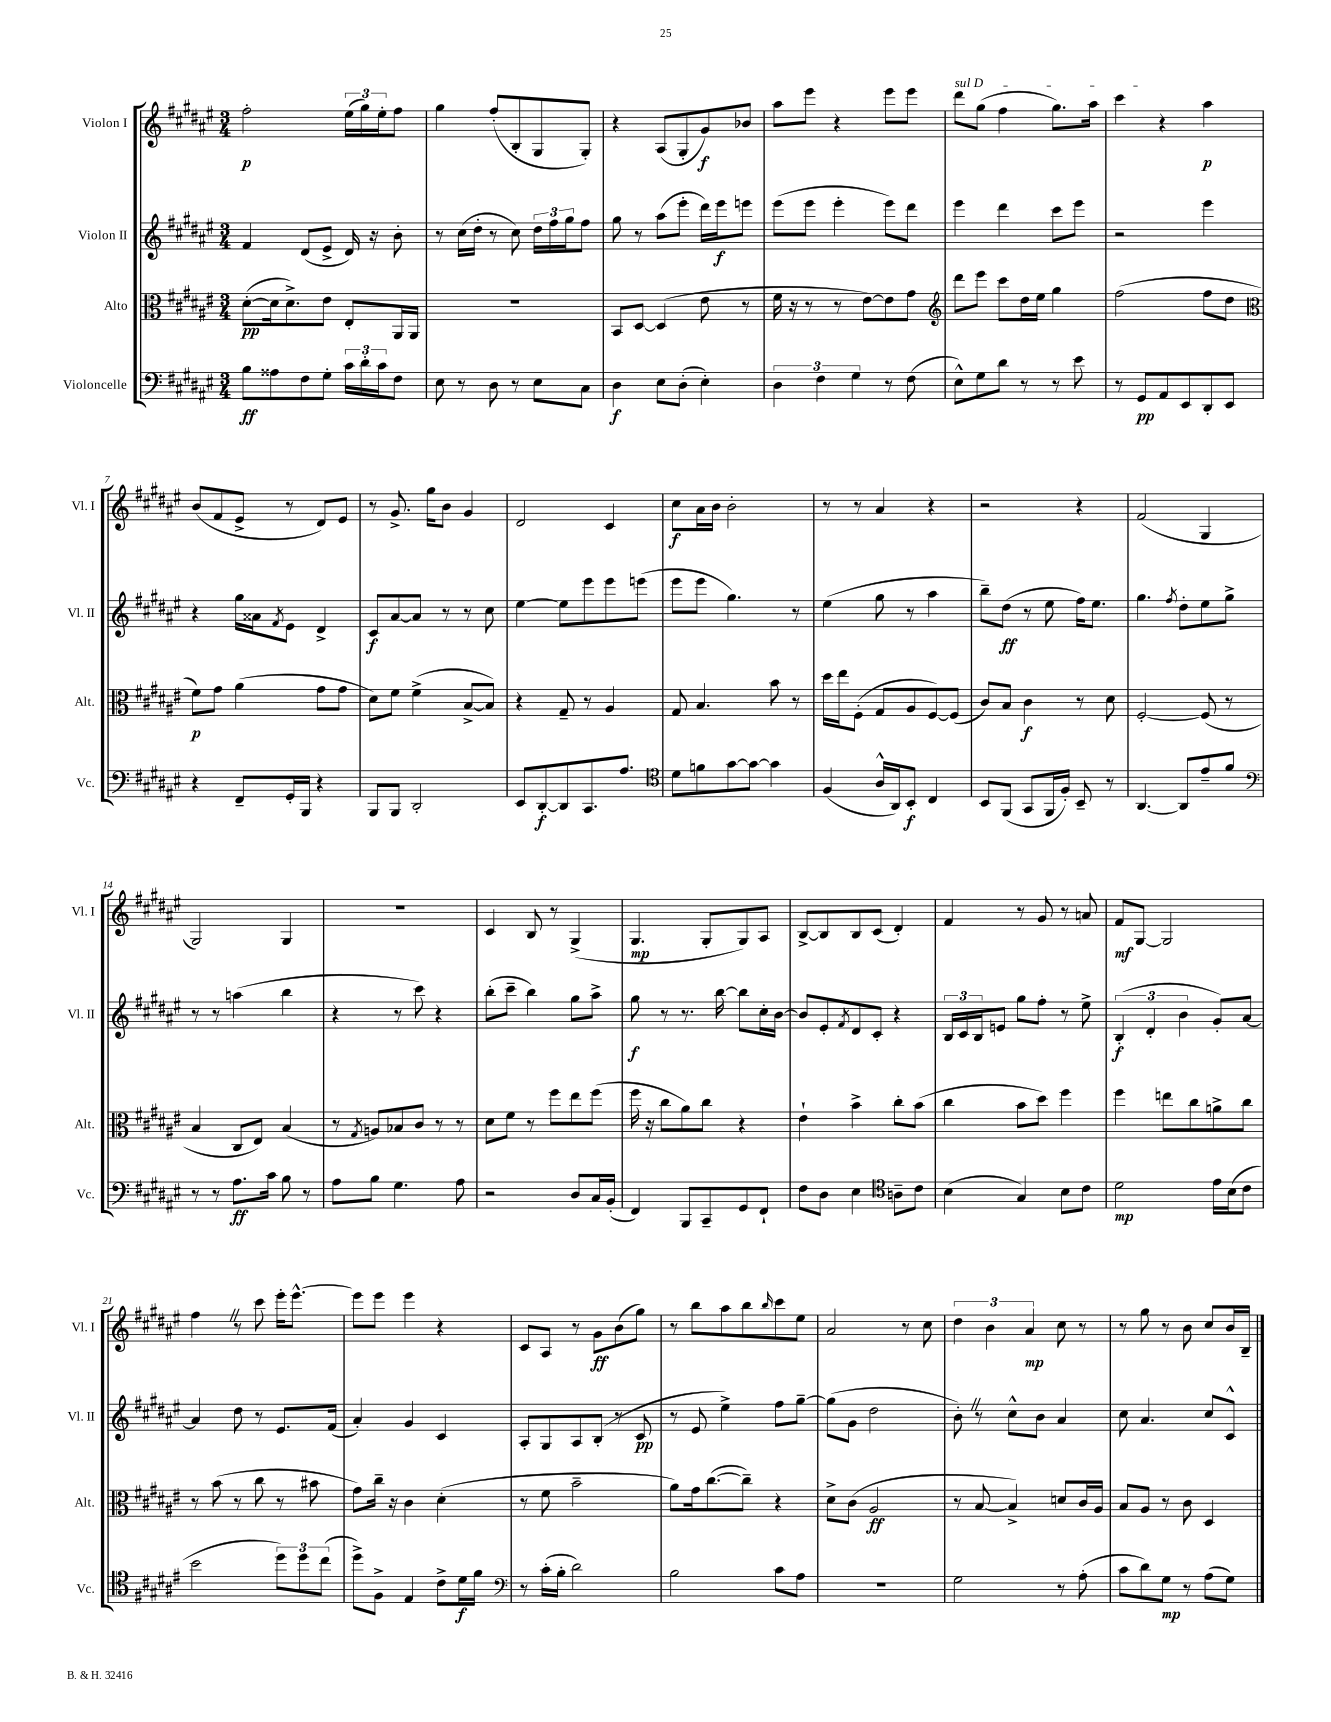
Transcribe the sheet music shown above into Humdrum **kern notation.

**kern	**kern	**kern	**kern
*staff4	*staff3	*staff2	*staff1
*clefF4	*clefC3	*clefG2	*clefG2
*k[f#c#g#d#a#e#]	*k[f#c#g#d#a#e#]	*k[f#c#g#d#a#e#]	*k[f#c#g#d#a#e#]
*M3/4	*M3/4	*M3/4	*M3/4
8B	([8d#'	4f#	2ff#'
8A##	16d#]	.	.
.	8.d#^)	.	.
8F#	.	(8d#	.
8G#'	8e#	8e#^	.
24c#	8E#'	16d#)	(24ee#
24d#'	.	.	24gg#)
.	.	16r	.
24c#	.	.	24ee#'
8F#	16AA#	8b'	8ff#
.	16AA#	.	.
=	=	=	=
8E#	2.r	8r	4gg#
8r	.	(16cc#	.
.	.	16dd#'	.
8D#	.	8r	(8ff#'
8r	.	8cc#)	8B'
8E#	.	24dd#	8G#
.	.	24ff#	.
.	.	24gg#	.
8C#	.	8ff#	8G#')
=	=	=	=
4D#	8BB	8gg#	4r
.	[8D#	8r	.
8E#	(4D#]	(8aa#	(8A#
(8D#'	.	8eee#'	8G#'
4E#')	8e#	16ddd#)	8g#)
.	.	16eee#	.
.	8r	8eee	8b-
=	=	=	=
6D#	16f#	(8eee#	8aa#
.	16r	.	.
.	8r	8eee#	8eee#
6F#	.	.	.
.	8r	4eee#'	4r
6G#	.	.	.
.	[8e#)	.	.
8r	8e#]	8eee#)	8eee#
(8F#	8g#	8ddd#	8eee#
=	=	=	=
*	*clefG2	*	*
8E#^^)	8ddd#	4eee#	8ddd#
8G#	8eee#	.	(8gg#
8d#	8ccc#	4ddd#	4ff#
8r	16dd#	.	.
.	16ee#	.	.
8r	4gg#	8ccc#	8.gg#)
8e#	.	8eee#	.
.	.	.	16aa#
=	=	=	=
8r	(2ff#	2r	4ccc#
8GG#	.	.	.
8AA#	.	.	4r
8EE#	.	.	.
8DD#'	8ff#	4eee#	4aa#
8EE#	8dd#	.	.
=	=	=	=
*	*clefC3	*	*
4r	8f#)	4r	(8b
.	8g#	.	8f#
8FF#~	(4a#	16gg#	8e#^
.	.	16a##	.
.	.	8qf#	.
16GG#'	.	8e#	8r
16BBB	.	.	.
4r	8g#	4d#^	8d#)
.	8g#	.	8e#
=	=	=	=
8BBB	8d#)	8c#	8r
8BBB	8f#	[8a#	8.g#^
2DD#'	(4f#^	8a#]	.
.	.	.	16gg#
.	.	8r	8b
.	[8B^	8r	4g#
.	8B])	8cc#	.
=	=	=	=
8EE#	4r	[4ee#	2d#
[8DD#'	.	.	.
8DD#]	8G#~	8ee#]	.
8.CC#	8r	8eee#	.
.	4A#	8eee#	4c#
8.A#	.	.	.
.	.	(8eee	.
=	=	=	=
*clefC4	*	*	*
8d#	8G#	8eee#	8cc#
8f	4.B	8eee#	16a#
.	.	.	16b
[8g#	.	4.gg#)	2b'
8g#_	.	.	.
4g#]	8b	.	.
.	8r	8r	.
=	=	=	=
(4F#	16dd#	(4ee#	8r
.	16ee#	.	.
.	(8F#'	.	8r
16A#^^	8G#	8gg#	4a#
16AA#)	.	.	.
8BB'	8A#	8r	.
4C#	[8F#)	4aa#	4r
.	(8F#]	.	.
=	=	=	=
8BB	8c#)	8bb~)	2r
(8FF#	8B	(8dd#	.
8GG#	4c#	8r	.
16FF#	.	8ee#	.
16F#')	.	.	.
8BB~	8r	16ff#)	4r
.	.	8.ee#	.
8r	8d#	.	.
=	=	=	=
[4.AA#	[2F#'	4.gg#	(2f#
.	.	8qff#	.
8AA#]	.	8dd#'	.
8e#~	(8F#]	8ee#	4G#
8f#	8r	8gg#^	.
=	=	=	=
*clefF4	*	*	*
8r	4B	8r	2G#)
8r	.	8r	.
8.A#	8C#	(4aa	.
.	8E#)	.	.
16c#	.	.	.
8B	(4B	4bb	4G#
8r	.	.	.
=	=	=	=
8A#	8r	4r	2.r
.	8qG#	.	.
8B	8A)	.	.
4.G#	8B-	8r	.
.	8c#	8ccc#)	.
.	8r	4r	.
8A#	8r	.	.
=	=	=	=
2r	8d#	(8bb'	4c#
.	8f#	8ccc#~	.
.	8r	4bb)	8B
.	8ff#	.	8r
8D#	8ee#	8gg#	(4G#^
16C#	(8ff#	8aa#^	.
(16BB'	.	.	.
=	=	=	=
4FF#)	16ff#	8gg#	4.G#
.	16r	.	.
.	8cc#	8r	.
8BBB	8a#)	8.r	.
8CC#~	8cc#	.	8G#'
.	.	[16bb	.
8GG#	4r	8bb]	8G#)
8FF#`	.	16cc#'	8A#
.	.	[16b	.
=	=	=	=
8F#	4e#`	8b]	[8B^
8D#	.	8e#'	8B]
.	.	8qf#	.
4E#	4b^	8d#	8B
.	.	8c#'	(8c#
*clefC4	*	*	*
8A~	8cc#'	4r	4d#')
8c#	(8b	.	.
=	=	=	=
(4B	4cc#	24B	4f#
.	.	24c#	.
.	.	24B	.
.	.	8e	.
4G#)	8b	8gg#	8r
.	8dd#)	8ff#'	8g#
8B	4ff#	8r	8r
8c#	.	8ee#^	8a
=	=	=	=
2d#	4ff#	(6B'	8f#
.	.	.	[8G#
.	.	6d#'	.
.	8ee	.	2G#]
.	.	6b	.
.	8cc#	.	.
16e#	8a^	8g#')	.
(16B	.	.	.
8c#	8cc#	[8a#	.
=	=	=	=
2b	8r	4a#]	4ff#
.	(8b	.	.
.	8r	8dd#	8r
.	8cc#	8r	8ccc#
12dd#)	8r	8.e#	16eee#'
.	.	.	[8.eee#^^
12dd#	.	.	.
.	8b#	.	.
(12cc#	.	.	.
.	.	(16f#	.
=	=	=	=
8dd#^)	8g#)	4a#')	8eee#]
8F#^	16cc#~	.	8eee#
.	16r	.	.
4E#	4c#	4g#	4eee#
8c#^	(4d#'	4c#	4r
16d#	.	.	.
16f#	.	.	.
=	=	=	=
*clefF4	*	*	*
8r	8r	8A#'	8c#
(16c#'	8f#	8G#	8A#
16B'	.	.	.
2d#)	2b~	8A#	8r
.	.	(8B'	8g#
.	.	8r	(8b
.	.	8c#	8gg#)
=	=	=	=
2B	8a#)	8r	8r
.	16g#	8e#	8bb
.	([8.cc#	.	.
.	.	4ee#^)	8aa#
.	8cc#~])	.	8bb
.	.	.	16qqbb
8c#	4r	8ff#	8ccc#
8A#	.	[8gg#~	8ee#
=	=	=	=
2.r	8d#^	(8gg#]	2a#
.	(8c#	8g#	.
.	2A#	2dd#	.
.	.	.	8r
.	.	.	8cc#
=	=	=	=
2G#	8r	8b')	6dd#
.	[8B	8r	.
.	.	.	6b
.	4B^])	8cc#^^	.
.	.	.	6a#
.	.	8b	.
8r	8d	4a#	8cc#
(8A#'	16c#	.	8r
.	16A#	.	.
=	=	=	=
8c#	8B	8cc#	8r
8d#)	8A#	4.a#	8gg#
8G#	8r	.	8r
8r	8c#	.	8b
(8A#	4D#	8cc#	8cc#
8G#)	.	8c#^^	16b
.	.	.	16B~
==	==	==	==
*-	*-	*-	*-
